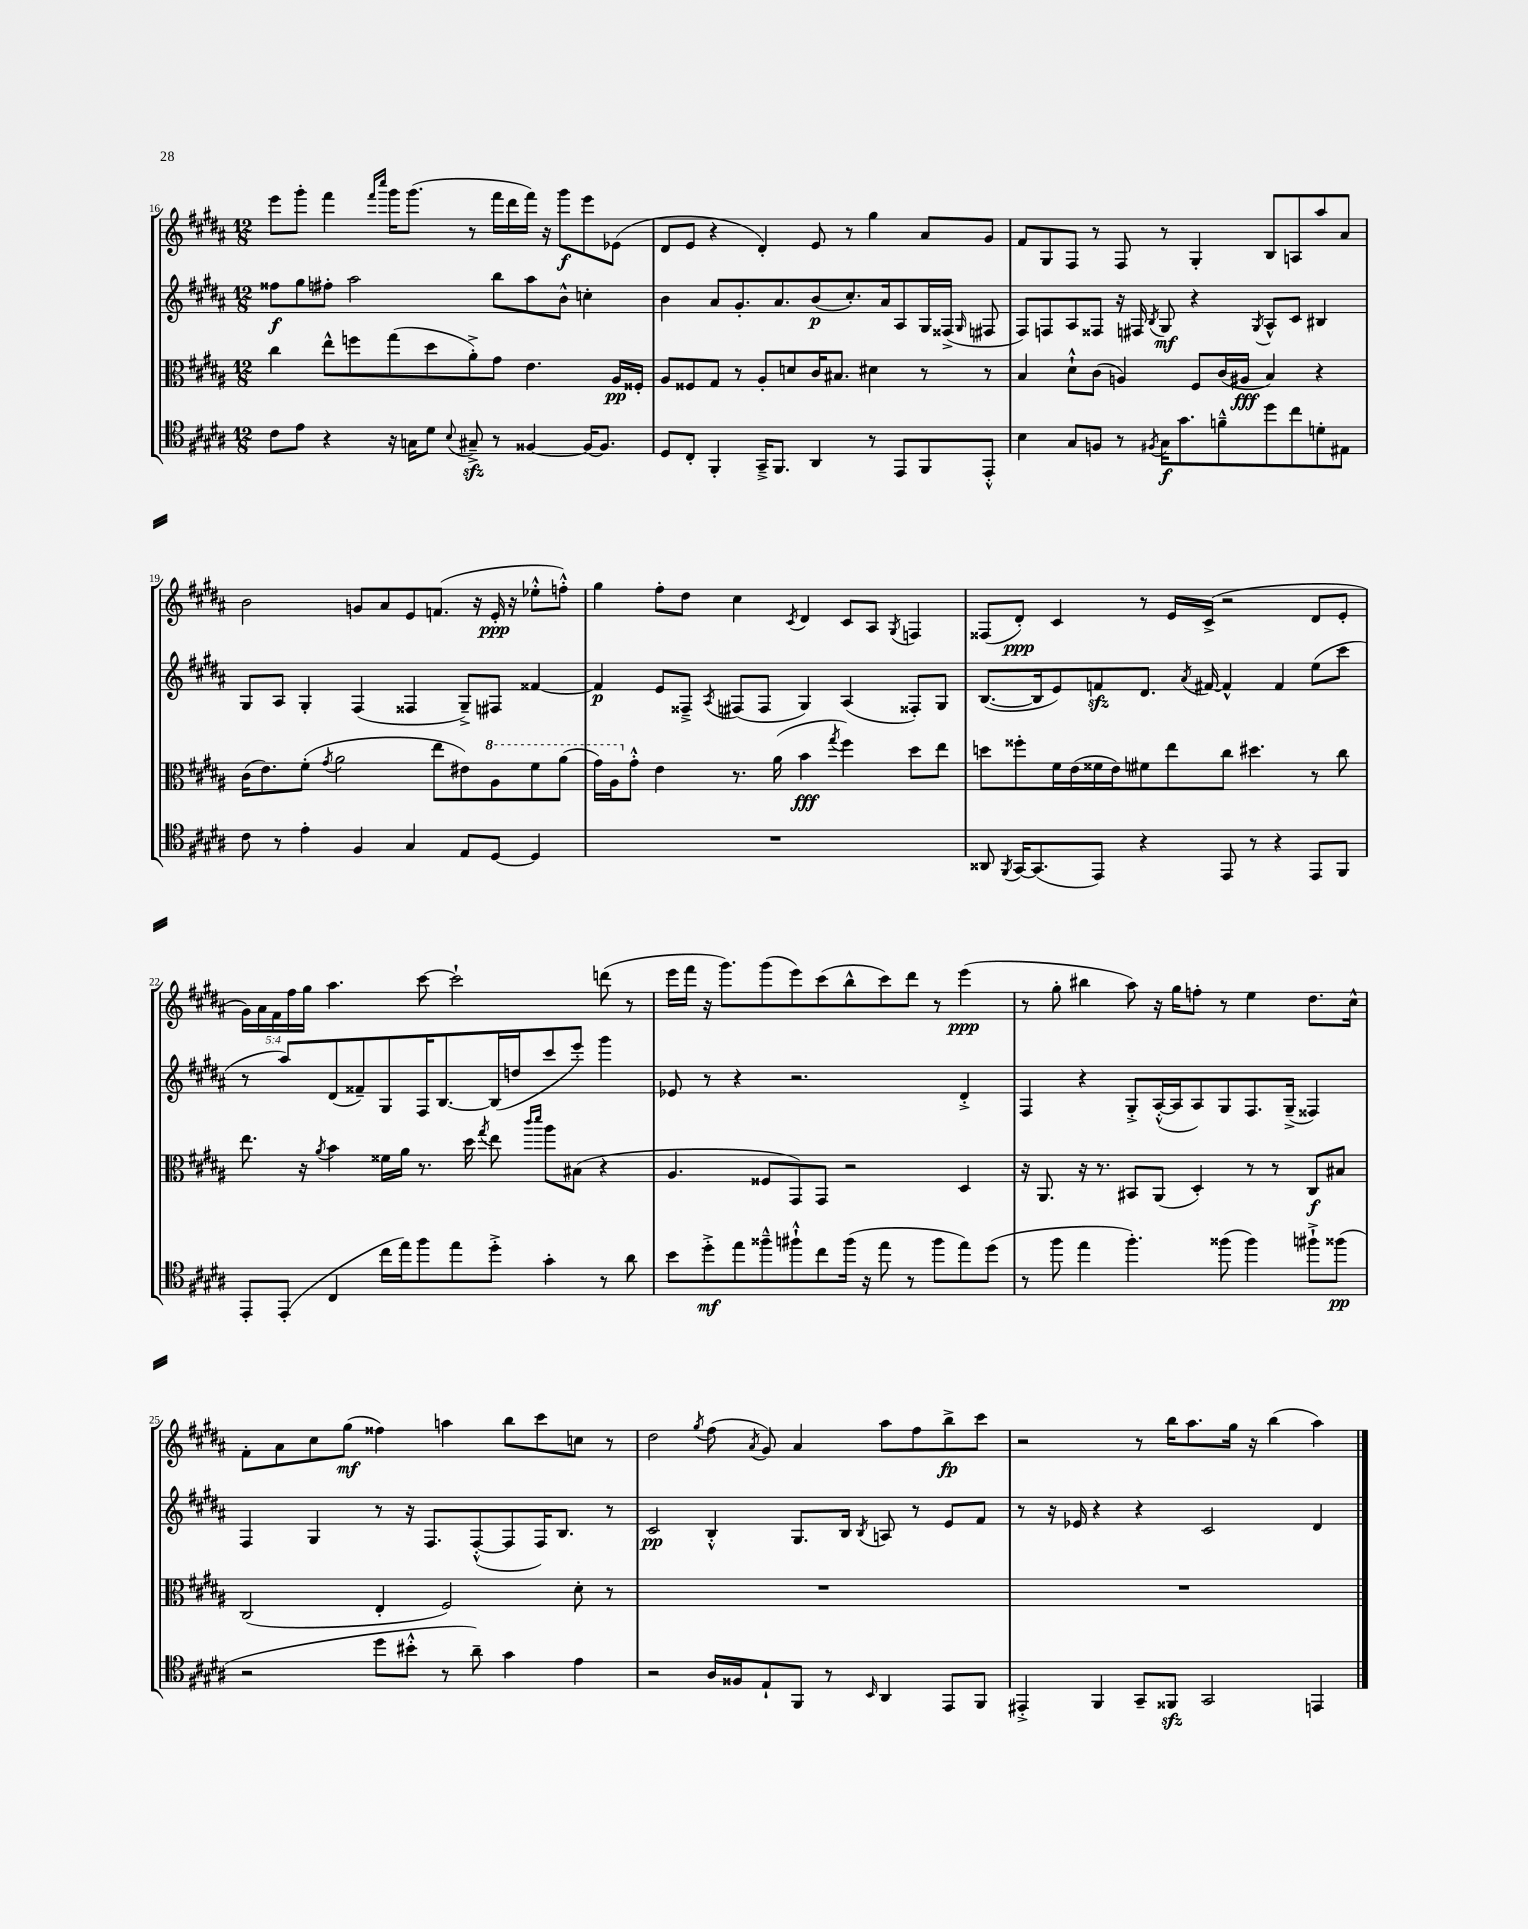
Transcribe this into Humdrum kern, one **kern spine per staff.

**kern	**dynam	**kern	**dynam	**kern	**dynam	**kern	**dynam
*part4	*part4	*part3	*part3	*part2	*part2	*part1	*part1
*staff4	*staff4	*staff3	*staff3	*staff2	*staff2	*staff1	*staff1
*clefC4	*	*clefC3	*	*clefG2	*	*clefG2	*
*k[f#c#g#d#a#]	*	*k[f#c#g#d#a#]	*	*k[f#c#g#d#a#]	*	*k[f#c#g#d#a#]	*
*M12/8	*	*M12/8	*	*M12/8	*	*M12/8	*
=16	=16	=16	=16	=16	=16	=16	=16
8c#\L	.	4cc#\	.	8ff##X\L	f	8eee\L	.
8e\J	.	.	.	8gg#\	.	8ggg#'\J	.
4r	.	8ee^^\L	.	8ff#X'\J	.	4fff#\	.
.	.	8ffn\	.	2aa#\	.	.	.
.	.	.	.	.	.	16qqfff#/LL	.
.	.	.	.	.	.	16qqcccc#/JJ	.
16r	.	(8gg#\	.	.	.	16ggg#\KL	.
16Gn\KL	.	.	.	.	.	(8.ggg#\J	.
8d#\J	.	8dd#\	.	.	.	.	.
8qqB/	.	.	.	.	.	.	.
8G#Xzz~^/	.	8a#'^\)	.	.	.	8r	.
8r	.	8g#\J	.	8bb\L	.	16fff#\LL	.
.	.	.	.	.	.	16ddd#\	.
[4F##X/	.	4.e\	.	8aa#\	.	16fff#\JJ)	.
.	.	.	.	.	.	16r	.
.	.	.	.	8b^^\J	.	8ggg#\L	f
16F##/KL_	.	.	.	4ccn'\	.	8eee\	.
8.F##/J]	.	.	.	.	.	.	.
.	.	16A#/LL	pp	.	.	(8e-X\J	.
.	.	16F##X'/JJ	.	.	.	.	.
=17	=17	=17	=17	=17	=17	=17	=17
8D#/L	.	8A#/L	.	4b\	.	8d#/L	.
8C#'/J	.	8F##X/	.	.	.	8e/J	.
4FF#'/	.	8G#/J	.	8a#/L	.	4r	.
.	.	8r	.	8.g#'/	.	.	.
16GG#~^/KL	.	8A#'/L	.	.	.	4d#'/)	.
8.FF#/J	.	.	.	8.a#/	.	.	.
.	.	8dn/	.	.	.	.	.
4AA#/	.	16c#/K	.	(8b/	p	8e/	.
.	.	8.B#X/J	.	.	.	.	.
.	.	.	.	8.cc#'/)	.	8r	.
8r	.	4d#X\	.	.	.	4gg#\	.
.	.	.	.	16a#/k	.	.	.
8EE/L	.	.	.	8A#/	.	.	.
8FF#/	.	8r	.	16G#/L	.	8a#/L	.
.	.	.	.	(16F##X^/JJ	.	.	.
.	.	.	.	16qqG#/	.	.	.
8EE'^^/J	.	8r	.	8F#X/	.	8g#/J	.
=18	=18	=18	=18	=18	=18	=18	=18
4B\	.	4B/	.	8F#/L)	.	8f#/L	.
.	.	.	.	8Fn/	.	8G#/	.
8G#/L	.	8d#`^^\L	.	8A#/	.	8F#/J	.
8Fn/J	.	(8c#\J	.	8F##X/J	.	8r	.
8r	.	4An/)	.	16r	.	8F#/	.
.	.	.	.	16F#X/	.	.	.
8qF#X/	.	.	.	8qB/	.	.	.
16G#\KL	f	.	.	8G#/	mf	8r	.
8.g#\	.	.	.	.	.	.	.
.	.	8F#/L	.	4r	.	4G#'/	.
8fn~^^\	.	(16c#/L	.	.	.	.	.
.	.	16A#X/JJ	fff	.	.	.	.
.	.	.	.	8qG#/	.	.	.
8dd#\	.	4B/)	.	8A#^^/L	.	8B/L	.
8cc#\	.	.	.	8c#/J	.	8An/	.
8dn'\	.	4r	.	4B#X/	.	8aa#/	.
8E#X\J	.	.	.	.	.	8a#/J	.
!!LO:LB:g=z
=19	=19	=19	=19	=19	=19	=19	=19
8c#\	.	(16c#\KL	.	8G#/L	.	2b\	.
.	.	8.e\)	.	.	.	.	.
8r	.	.	.	8A#/J	.	.	.
4e'\	.	(8f#'\J	.	4G#'/	.	.	.
.	.	8qg#/	.	.	.	.	.
.	.	2a#\	.	.	.	.	.
4F#/	.	.	.	(4F#/	.	8gn/L	.
.	.	.	.	.	.	8a#/	.
4G#/	.	.	.	4F##X/	.	8e/	.
.	.	8ee\L	.	.	.	(8.fn/J	.
8E/L	.	8e#X\)	.	8G#~^/L)	.	.	.
.	.	.	.	.	.	16r	.
*	*	*8va	*	*	*	*	*
[8D#/J	.	8a#\	.	8F#X/J	.	16e'/	ppp
.	.	.	.	.	.	16r	.
4D#/]	.	8ff#\	.	[4f##X/	.	8ee-X'^^\L	.
.	.	(8aa#\J	.	.	.	8ffn'^^\J)	.
=20	=20	=20	=20	=20	=20	=20	=20
1.r	.	16gg#\LL)	.	4f##/]	p	4gg#\	.
.	.	16a#\J	.	.	.	.	.
*	*	*X8va	*	*	*	*	*
.	.	8g#'^^\J	.	.	.	.	.
.	.	4e\	.	8e/L	.	8ff#'\L	.
.	.	.	.	8F##X~^/J	.	8dd#\J	.
.	.	.	.	8qA#/	.	.	.
.	.	8.r	.	(8F#X/L	.	4cc#\	.
.	.	.	.	8F#/J	.	.	.
.	.	(16a#\	.	.	.	.	.
.	.	.	.	.	.	8qc#/	.
.	.	4b\	fff	4G#/)	.	4d#/	.
.	.	8qgg#/	.	.	.	.	.
.	.	4ff#\)	.	(4A#/	.	8c#/L	.
.	.	.	.	.	.	8A#/J	.
.	.	.	.	.	.	8qG#/	.
.	.	8dd#\L	.	8F##X'/L)	.	4Fn/	.
.	.	8ee\J	.	8G#/J	.	.	.
=21	=21	=21	=21	=21	=21	=21	=21
8AA##X/	.	8ddn\L	.	([8.B/L	.	(8F##X/L	.
8qFF#/	.	.	.	.	.	.	.
[16GG#/KL	.	8ff##X'\	.	.	.	8d#'/J)	ppp
(8.GG#/]	.	.	.	16B/k]	.	.	.
.	.	16f#\L	.	8e/)	.	4c#/	.
.	.	(16e\	.	.	.	.	.
8EE/J)	.	16f##X\	.	8fnzz/	.	.	.
.	.	16e\J)	.	.	.	.	.
4r	.	8f#X\	.	8.d#/J	.	8r	.
.	.	8ee\	.	.	.	16e/LL	.
.	.	.	.	8qa#/	.	.	.
.	.	.	.	[16f#X/	.	(16c#^/JJ	.
8EE/	.	8cc#\J	.	4f#^^/]	.	2r	.
8r	.	4.dd#X\	.	.	.	.	.
4r	.	.	.	4f#/	.	.	.
8EE/L	.	8r	.	(8ee\L	.	8d#/L	.
8FF#/J	.	8cc#\	.	8ccc#\J	.	8e'/J	.
!!LO:LB:g=z
=22	=22	=22	=22	=22	=22	=22	=22
8EE'/L	.	8.ee\	.	8r	.	20g#\LL)	.
.	.	.	.	.	.	20a#\	.
.	.	.	.	.	.	20f#\	.
(8EE'/J	.	.	.	8aa#/L)	.	.	.
.	.	.	.	.	.	20ff#\	.
.	.	16r	.	.	.	.	.
.	.	.	.	.	.	20gg#\JJ	.
.	.	8qa#/	.	.	.	.	.
4C#/	.	4b\	.	(8d#/	.	4.aa#\	.
.	.	.	.	8f##X~/)	.	.	.
16cc#\LL	.	16f##X\LL	.	8G#/	.	.	.
16ee\J)	.	16a#\JJ	.	.	.	.	.
8ff#\	.	8.r	.	16F#/K	.	[8ccc#\	.
.	.	.	.	[8.B/	.	.	.
8ee\	.	.	.	.	.	2ccc#`\]	.
.	.	16dd#\	.	.	.	.	.
.	.	8qgg#/	.	.	.	.	.
8dd#'^\J	.	8ee\	.	(16B/L]	.	.	.
.	.	.	.	16ddn/J	.	.	.
.	.	16qqccc#/LL	.	.	.	.	.
.	.	16qqddd#/JJ	.	.	.	.	.
4g#'\	.	8aa#\L	.	8ccc#/	.	.	.
.	.	(8B#X\J	.	8eee'/J)	.	.	.
8r	.	4r	.	4ggg#\	.	(8dddn\	.
8a#\	.	.	.	.	.	8r	.
=23	=23	=23	=23	=23	=23	=23	=23
8b\L	.	4.A#/	.	8e-X/	.	16eee\LL	.
.	.	.	.	.	.	16fff#\JJ	.
8dd#'^\	mf	.	.	8r	.	16r	.
.	.	.	.	.	.	8.ggg#\L)	.
8ee\	.	.	.	4r	.	.	.
8ff##X~^^\	.	8F##X/L	.	.	.	(8ggg#\	.
8ff#X`^^\	.	8GG#/)	.	2.r	.	8eee\)	.
8cc#\	.	8GG#/J	.	.	.	(8ccc#\	.
(16ff#\Jk	.	2r	.	.	.	8bb^^\	.
16r	.	.	.	.	.	.	.
8ee\	.	.	.	.	.	8ccc#\)	.
8r	.	.	.	.	.	8ddd#\J	.
8ff#\L	.	.	.	.	.	8r	.
8ee\)	.	4D#/	.	4d#'^/	.	(4eee\	ppp
(8dd#\J	.	.	.	.	.	.	.
=24	=24	=24	=24	=24	=24	=24	=24
8r	.	16r	.	4F#/	.	8r	.
.	.	8.AA#/	.	.	.	.	.
8ff#\	.	.	.	.	.	8gg#'\	.
4ee\	.	16r	.	4r	.	4bb#X\	.
.	.	8.r	.	.	.	.	.
4.ff#'\)	.	8BB#X/L	.	8G#'^/L	.	8aa#\)	.
.	.	(8AA#/J	.	([16A#'^^/L	.	16r	.
.	.	.	.	16A#/J]	.	16gg#\KL	.
.	.	4D#'/)	.	8A#/)	.	8ffn'\J	.
(8ff##X\	.	.	.	8G#/	.	8r	.
4ff##\)	.	8r	.	8.F#/	.	4ee\	.
.	.	8r	.	.	.	.	.
.	.	.	.	(16G#~^/Jk	.	.	.
8ff#X`^\L	.	8C#/L	f	4F##X/)	.	8.dd#\L	.
(8ff##X\J	pp	8B#X/J	.	.	.	.	.
.	.	.	.	.	.	16cc#^^\Jk	.
!!LO:LB:g=z
=25	=25	=25	=25	=25	=25	=25	=25
2r	.	(2C#/	.	4F#/	.	8f#'\L	.
.	.	.	.	.	.	8a#\	.
.	.	.	.	4G#/	.	8cc#\	.
.	.	.	.	.	.	(8gg#\J	mf
8dd#\L	.	4E'/	.	8r	.	4ff##X\)	.
8b#X'^^\J	.	.	.	16r	.	.	.
.	.	.	.	8.F#/L	.	.	.
8r	.	2F#/)	.	.	.	4aan\	.
8a#~\)	.	.	.	([8F#'^^/	.	.	.
4g#\	.	.	.	8F#/]	.	8bb\L	.
.	.	.	.	16F#/K)	.	8ccc#\	.
.	.	.	.	8.B/J	.	.	.
4e\	.	8d#'\	.	.	.	8ccn\J	.
.	.	8r	.	8r	.	8r	.
=26	=26	=26	=26	=26	=26	=26	=26
2r	.	1.r	.	2c#/	pp	2dd#\	.
.	.	.	.	.	.	8qgg#/	.
16A#/LL	.	.	.	4B'^^/	.	(8ff#\	.
16F##X/J	.	.	.	.	.	.	.
.	.	.	.	.	.	8qa#/	.
8E`/	.	.	.	.	.	8g#/)	.
8FF#/J	.	.	.	8.G#/L	.	4a#/	.
8r	.	.	.	.	.	.	.
.	.	.	.	16B/Jk	.	.	.
16qqBB/	.	.	.	8qB/	.	.	.
4AA#/	.	.	.	8An/	.	8aa#\L	.
.	.	.	.	8r	.	8ff#\	.
8EE/L	.	.	.	8e/L	.	8bb^\	fp
8FF#/J	.	.	.	8f#/J	.	8ccc#\J	.
=27	=27	=27	=27	=27	=27	=27	=27
4EE#X'^/	.	1.r	.	8r	.	2r	.
.	.	.	.	16r	.	.	.
.	.	.	.	16e-X/	.	.	.
4FF#/	.	.	.	4r	.	.	.
8GG#~/L	.	.	.	4r	.	8r	.
8FF##Xzz/J	.	.	.	.	.	16bb\KL	.
.	.	.	.	.	.	8.aa#\	.
2GG#/	.	.	.	2c#/	.	.	.
.	.	.	.	.	.	16gg#\Jk	.
.	.	.	.	.	.	16r	.
.	.	.	.	.	.	(4bb\	.
4EEn/	.	.	.	4d#/	.	4aa#\)	.
==	==	==	==	==	==	==	==
*-	*-	*-	*-	*-	*-	*-	*-
